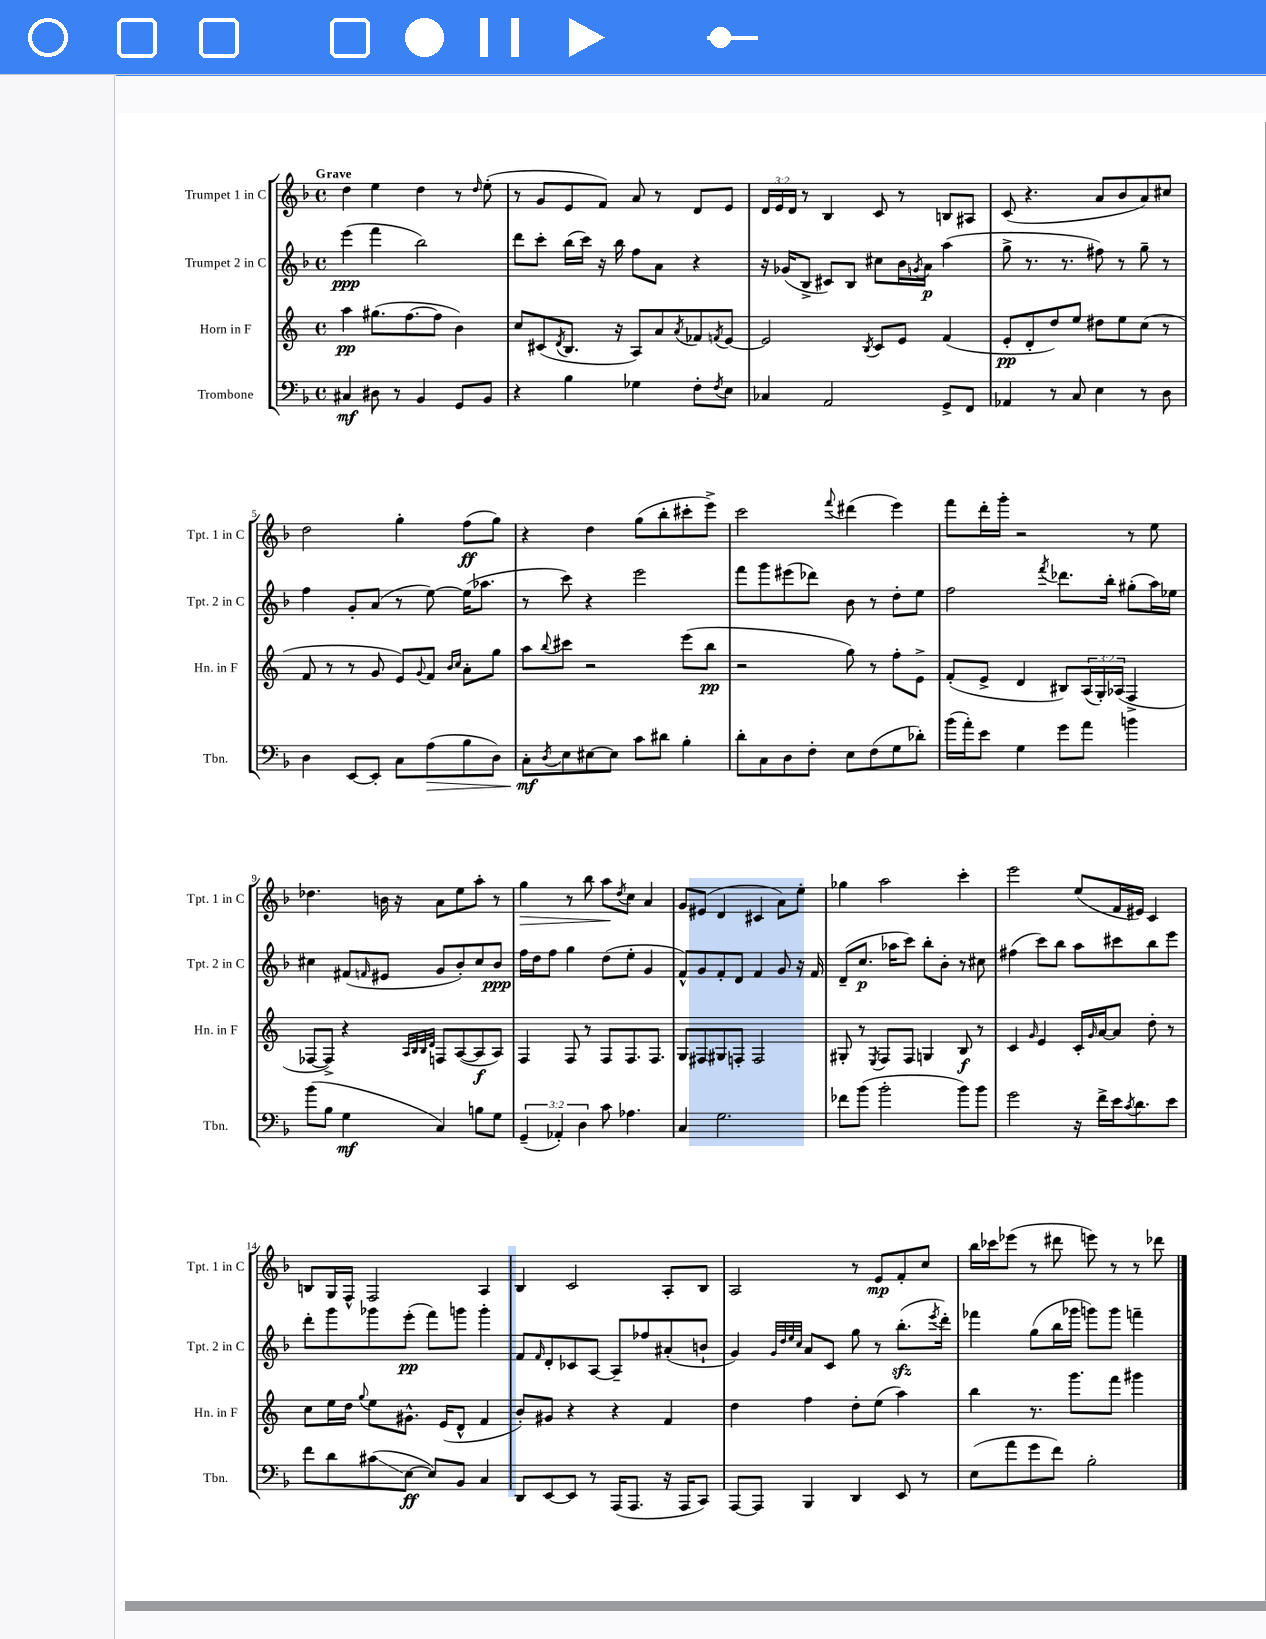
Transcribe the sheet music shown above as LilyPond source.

<<
\new StaffGroup <<
\new Staff = "s0" \with { instrumentName = "Trumpet 1 in C" shortInstrumentName = "Tpt. 1 in C" } {
    \clef treble \key f \major \defaultTimeSignature \time 4/4 \override Staff.TupletNumber.text = #tuplet-number::calc-fraction-text \tempo "Grave"
    d''4 e''4 d''4 r8 \grace { d''16 } e''8-.( |
    r8 g'8 e'8 f'8) a'8 r8 d'8 e'8 |
    \tuplet 3/2 { d'16 e'16 d'16 } r8 bes4 c'8 r8 b8 ais8 |
    c'8( r4. a'8 bes'8 a'8) cis''8 |
    d''2 g''4-. f''8\ff( g''8) |
    r4 d''4 g''8( bes''8-. cis'''8-. e'''8->) |
    c'''2 \appoggiatura { f'''8 } dis'''4( e'''4) |
    f'''8 d'''16-. g'''16-. r2 r8 e''8 |
    des''4. b'16 r16 a'8 e''8 a''8-. r8 |
    g''4\> r8 bes''8 a''8\! \acciaccatura { d''8 } c''8 a'4 |
    g'8 eis'8( d'4 cis'4 a'8) e''8-. |
    ges''4 a''2 c'''4-. |
    e'''2 e''8( f'16 eis'16) c'4 |
    b8 g16 f16-^ f2 a4 |
    bes4 c'2 a8-. bes8 |
    a2 r8 e'8\mp f'8-. c''8 |
    bes''16 ces'''16 ees'''8( r8 dis'''8 e'''8) r8 r8 des'''8 \bar "|." |
}
\new Staff = "s1" \with { instrumentName = "Trumpet 2 in C" shortInstrumentName = "Tpt. 2 in C" } {
    \clef treble \key f \major \defaultTimeSignature \time 4/4
    e'''4\ppp( f'''4 bes''2) |
    d'''8 c'''8-. bes''16( c'''16) r16 bes''16 f''8 a'8 r4 |
    r16 ges'16( bes8-> cis'8) bes8 cis''8 bes'16 \acciaccatura { g'8 } a'16\p a''4( |
    g''8-> r8. r8. fis''8) r8 g''8-- r8 |
    f''4 g'8-. a'8( r8 e''8~) e''16( aes''8. |
    r8 c'''8) r4 e'''2 |
    f'''8 g'''8 eis'''8( des'''8) bes'8 r8 d''8-. e''8 |
    f''2 \acciaccatura { f'''8 } des'''8. bes''16-. gis''8-.( a''16) ees''16 |
    cis''4 fis'8( \grace { f'16 } eis'8 g'8 bes'8-.) cis''8 bes'8\ppp |
    f''16 d''16 f''8 g''4 d''8( e''8-. g'4 |
    f'8-^) g'8 f'8-. d'8 f'4 g'8 r16 f'16 |
    d'8--( c''8.\p aes''16 c'''8) bes''8-. bes'8-. r8 cis''8 |
    fis''4( c'''8) bes''8 a''8 cis'''8 bes''8 e'''8 |
    d'''8-. g'''8 ges'''8 e'''8-.\pp( f'''8) g'''8 g'''4-. |
    f'8 \grace { f'16 } d'8-. ces'8 a8~ a8-- fes''8 ais'8-.( b'8-! |
    g'4) \grace { g'32 d''32 e''32 c''32 } a'8 c'8 g''8 r8 bes''8.-.\sfz( \acciaccatura { e'''8 } d'''16-.) |
    fes'''4 g''8( bes''16 ges'''16 g'''8) g'''8 f'''4-- \bar "|." |
}
\new Staff = "s2" \with { instrumentName = "Horn in F" shortInstrumentName = "Hn. in F" } {
    \clef treble \key c \major \defaultTimeSignature \time 4/4 \override Staff.TupletNumber.text = #tuplet-number::calc-fraction-text
    a''4\pp gis''8.( f''8.~ f''8 b'4) |
    c''8 cis'8( \acciaccatura { d'8 } b8. r16 a8) a'8 \acciaccatura { a'8 } fes'8 \acciaccatura { f'8 } e'8~ |
    e'2 \acciaccatura { b8 } c'8 e'8 f'4( |
    e'8-.\pp d'8-. d''8) e''8 dis''8 e''8 c''8( r8 |
    f'8 r8 r8 g'8 e'8) \appoggiatura { g'8 } f'8 \grace { b'16 c''16 } a'8-. g''8 |
    a''8 \appoggiatura { b''8 } cis'''8 r2 e'''8( b''8\pp |
    r2 g''8) r8 f''8-. e'8-> |
    f'8-.( e'8-> d'4 bis8) \tuplet 3/2 { a16( g16-.) aes16( } f4-> |
    fes8~ fes8->) r4 \grace { a32 b32 b32 d'32 } f8 a8~( a8\f a8) |
    f4 f8 r8 f8 f8. f8. |
    g8 fis8 gis8 f8-. f2 |
    gis8-. r8 \acciaccatura { e8 } f8 f8 g4 b8\f r8 |
    c'4 \grace { g'16 } e'4 c'16-. \grace { g'16 } a'16~ a'8 d''8-. r8 |
    c''8 e''16 d''16 \appoggiatura { g''8 } e''8 gis'8.-^ e'16( d'8-^ f'4 |
    b'8-.) gis'8 r4 r4 f'4 |
    d''4 f''4 d''8-. e''8( a''4) |
    b''4 r8. g'''8. f'''8 gis'''4 \bar "|." |
}
\new Staff = "s3" \with { instrumentName = "Trombone" shortInstrumentName = "Tbn." } {
    \clef bass \key f \major \defaultTimeSignature \time 4/4 \override Staff.TupletNumber.text = #tuplet-number::calc-fraction-text
    cis4\mf dis8 r8 bes,4 g,8 bes,8 |
    r4 bes4 ges4 f8-. \acciaccatura { f8 } e8 |
    ces4 a,2 g,8-> f,8 |
    aes,4 r8 c8 e4 r8 d8 |
    d4 e,8~ e,8-. c8 a8\>( bes8 d8) |
    c8-.\mf\! \acciaccatura { d8 } e8 eis8~ eis8 c'8 dis'8 bes4-. |
    d'8-. c8 d8 f8-. e8 f8( g8 des'8-.) |
    bes'16( a'16-.) e'8 g4 g'8 a'8 b'4 |
    bes'8( bes8 g4\mf c4) b8 g8 |
    \tuplet 3/2 { g,4--( aes,4-.) d4 } c'8 aes4. |
    c4 g2. |
    fes'8 bes'8( bes'2-. bes'8) bes'8 |
    g'2 r16 f'16-> e'16 \acciaccatura { c'8 } d'8. e'8 |
    f'8 d'8 cis'8\glissando( e8~\ff e8) bes,8 c4 |
    d,8 e,8~ e,8 r8 a,,16( a,,8. r16 a,,16 c,8) |
    a,,8~ a,,8 bes,,4 d,4 e,8 r8 |
    e8( a'8 g'8 f'8) bes2-. \bar "|." |
}
>>
>>
